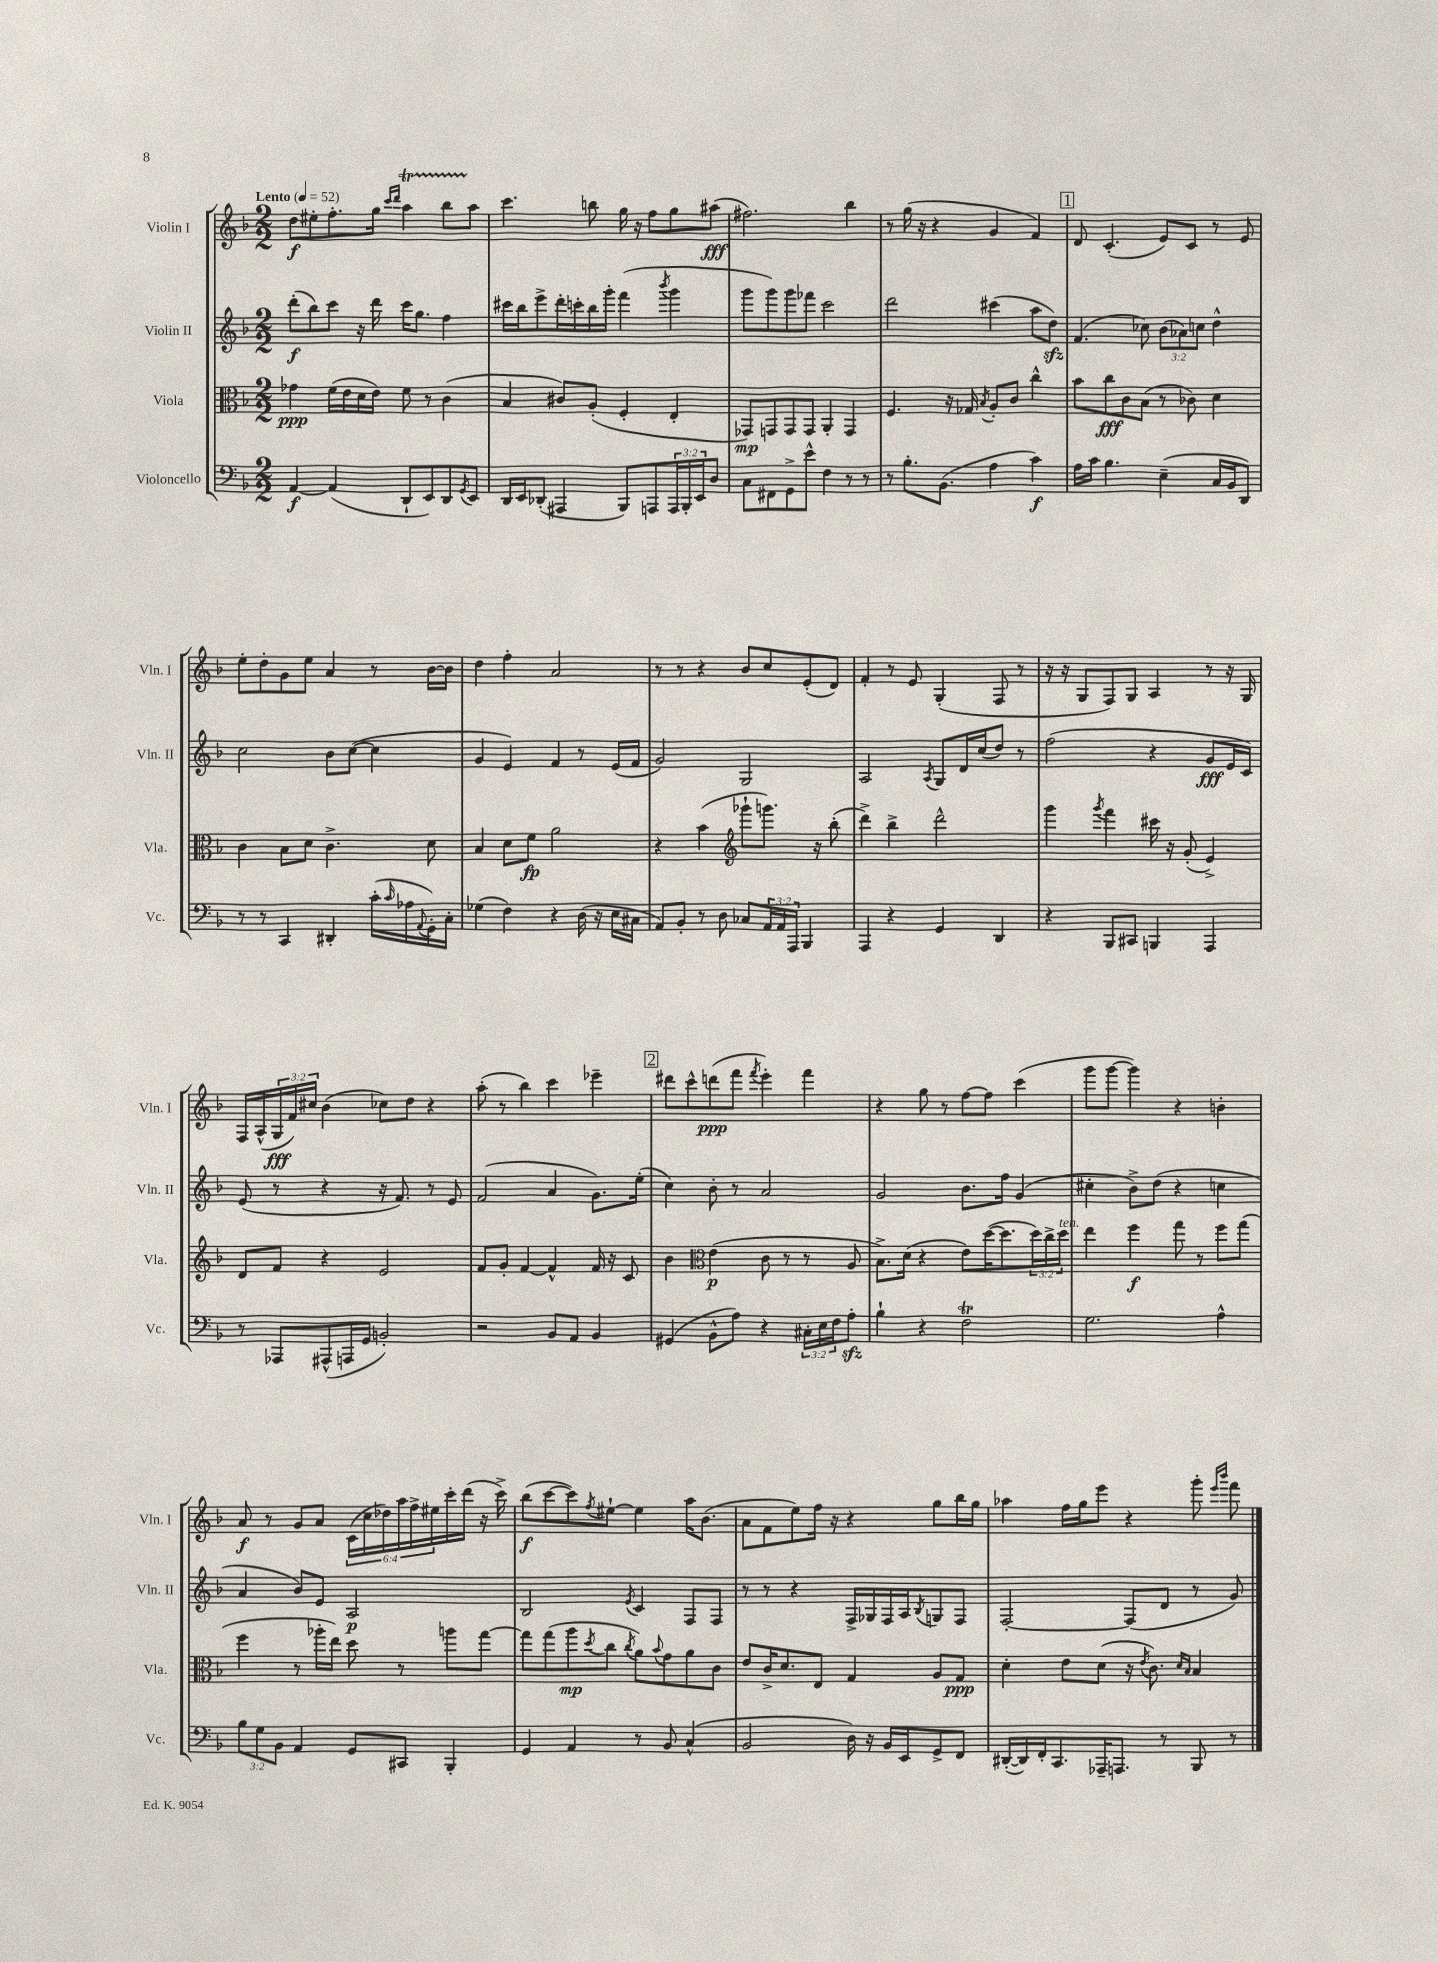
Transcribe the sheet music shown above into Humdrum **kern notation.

**kern	**kern	**kern	**kern
*staff4	*staff3	*staff2	*staff1
*clefF4	*clefC3	*clefG2	*clefG2
*k[b-]	*k[b-]	*k[b-]	*k[b-]
*M2/2	*M2/2	*M2/2	*M2/2
*MM52	*MM52	*MM52	*MM52
[4AA	4g-	(8ddd'	8dd
.	.	8bb-)	8ee#'
(4AA]	(16f	8ccc	8.ff'
.	16e	.	.
.	16d	16r	.
.	16e)	16ddd	16gg
.	.	.	16qqccc
.	.	.	16qqddd
8DD`	8f	16ccc	4aa
.	.	8.gg	.
8EE)	8r	.	.
8DD	(4c	4ff	8bb-
8qGG	.	.	.
8EE	.	.	8aa
=	=	=	=
16DD	4B-	16ccc#	4.ccc
16EE	.	16bb-	.
(8DD-'	.	8eee^	.
4AAA#	8c#)	16ddd'	.
.	.	16ccc'	.
.	(8A'	16bb-	8bb
.	.	16ggg'	.
8BBB-)	4F'	(4fff	16gg
.	.	.	16r
8AAA	.	.	8ff
.	.	8qbbb-	.
24AAA	4E'	4ggg	8gg
24BBB-'	.	.	.
24EE	.	.	.
8D	.	.	(8aa#
=	=	=	=
8C	8GG-)	8ggg	2.ff#)
8FF#	8GG	8ggg)	.
8GG^	8GG	8ggg	.
8e^^	8GG	8fff-	.
4F	4AA'	2ccc	.
8r	4GG	.	4bb-
8r	.	.	.
=	=	=	=
8r	4.F	2ddd	8r
8.B-'	.	.	(16gg
.	.	.	16r
.	.	.	4r
(8.BB-	.	.	.
.	16r	.	.
.	16G-	.	.
.	8qB-	.	.
4A	8A'	(4ccc#	4g
.	8c	.	.
4c)	4cc^^	8aa	4f)
.	.	8dd)	.
=	=	=	=
16A	8b-	(4.f	8d
16c	.	.	.
4.B-	8cc	.	(4.c'
.	8c	.	.
.	(8B-	8cc-)	.
(4E~	8r	(12b-	8e)
.	.	12a-)	.
.	8c-)	.	8c
.	.	12cc	.
16C	4d	4dd^^	8r
16BB-	.	.	.
8DD)	.	.	8e
=	=	=	=
8r	4c	2cc	8ee'
8r	.	.	8dd'
4CC	8B-	.	8g
.	8d	.	8ee
4DD#'	4.c^	8b-	4a
.	.	([8cc	.
(16c'	.	4cc]	8r
16qqc	.	.	.
16A-	.	.	.
8qqAA	.	.	.
16GG')	8d	.	[16b-
16C'	.	.	16b-]
=	=	=	=
(4G-	4B-	4g	4dd
4F)	8d	4e)	4ff'
.	8f	.	.
4r	2a	4f	2a
(16D	.	8r	.
16r	.	.	.
16E	.	(16e	.
16C#	.	16f	.
=	=	=	=
8AA)	4r	2g)	8r
8BB-'	.	.	8r
8r	(4b-	.	4r
8D	.	.	.
*	*clefG2	*	*
8C-	8ggg-`	2G	8b-
24AA	8.ggg)	.	8cc
24AA	.	.	.
24AAA	.	.	.
4BBB-	.	.	(8e'
.	16r	.	.
.	(8bb-'	.	8d)
=	=	=	=
4AAA	4ddd^)	2A	4f'
4r	4bb-^	.	8r
.	.	.	8e
.	.	8qA	.
4GG	2ddd^^	8G	(4G'
.	.	16d	.
.	.	(16cc	.
4DD	.	8dd)	8F
.	.	8r	8r
=	=	=	=
4r	4ggg	(2ff	16r
.	.	.	16r
.	.	.	8G
.	8qggg	.	.
8BBB-	4fff	.	8F)
8CC#	.	.	8G
4BBB	16ccc#	4r	4A
.	16r	.	.
.	(8g'	.	.
4AAA	4e^)	8g	8r
.	.	16e	16r
.	.	16c)	16G
=	=	=	=
8r	8d	(8e	16F
.	.	.	(16A^^
8AAA-	8f	8r	24G
.	.	.	24f)
.	.	.	24cc#
(8AAA#^^	4r	4r	(4b-
16AAA	.	.	.
16GG	.	.	.
2BB')	2e	16r	8cc-)
.	.	8.f)	.
.	.	.	8dd
.	.	8r	4r
.	.	8e	.
=	=	=	=
2r	8f	(2f	(8aa'
.	8g'	.	8r
.	[4f	.	4bb-)
8BB-	4f^^]	4a	4ccc
8AA	.	.	.
4BB-	16f	8.g)	4eee-~
.	16r	.	.
.	8c	.	.
.	.	(16ee'	.
=	=	=	=
(4GG#	4b-	4cc)	8ddd#
.	.	.	8ccc^^
*	*clefC3	*	*
8BB-^^	(4e	8b-'	(8ddd
8A)	.	8r	8fff
.	.	.	8qfff
4r	8c	2a	4eee')
.	8r	.	.
24C#'	8r	.	4fff
24E	.	.	.
24F	.	.	.
8A'	8A	.	.
=	=	=	=
4B-`	8.B-^)	2g	4r
.	(16d	.	.
4r	4r	.	8gg
.	.	.	8r
2F	8e)	8.b-	[8ff
.	([16dd	.	8ff]
.	8.dd]	16ff	.
.	.	(4g	(4ccc
.	24dd)	.	.
.	24cc^	.	.
.	24dd	.	.
=	=	=	=
2.G	4ee	4cc#'	8ggg
.	.	.	[8ggg
.	4ff	8b-^)	4ggg])
.	.	(8dd	.
.	8gg	4r	4r
.	8r	.	.
4A^^	8ff	4cc	4b'
.	(8gg	.	.
=	=	=	=
12B-	4ff	4a	8a
12G	.	.	.
.	.	.	8r
12BB-	.	.	.
4AA	8r	8b-)	8g
.	16aa-'	8e	8a
.	16ee)	.	.
8GG	8dd	2A	(24c
.	.	.	24cc
.	.	.	24dd-)
8CC#	8r	.	24aa
.	.	.	24ff^
.	.	.	24ee#
4BBB-'	8aa	.	16ccc'
.	.	.	(16ddd
.	[8gg	.	16r
.	.	.	16ccc^)
=	=	=	=
4GG	8gg]	2B-	(8bb-
.	(8gg	.	[8ccc
4AA	8aa	.	8ccc])
.	8qdd	.	8qff
.	8cc	.	[8ee#`
.	8qcc	8qe	.
8r	8a)	4c	4ee#]
.	8qqb-	.	.
8BB-	8g	.	.
(4C^^	8a	8F	16aa
.	.	.	(8.b-
.	8c	8F	.
=	=	=	=
2BB-	8e	8r	8a
.	16c^	8r	8f
.	8.d	.	.
.	.	4r	8ee)
.	8E	.	16ff
.	.	.	16r
16D)	4G	16F^	4r
16r	.	16G-	.
16BB-	.	16F	.
16EE	.	16A	.
.	.	8qB-	.
8GG^	8A	8G	8gg
8FF	8G	8F	16bb-
.	.	.	16gg
=	=	=	=
([16DD#'	4d'	[2F'	4aa-
16DD#])	.	.	.
16FF'	.	.	.
8.CC	.	.	.
.	8e	.	16ff
.	.	.	16gg
16AAA-~	(8d	.	8eee
8.AAA	.	.	.
.	16r	(8F]	4r
.	8qe	.	.
.	8.c)	.	.
8r	.	8d	.
.	16qqd	.	.
.	16qqB-	.	.
8BBB-	4B-	8r	8ggg'
.	.	.	16qqeee
.	.	.	16qqbbb-
8r	.	8g)	8fff
==	==	==	==
*-	*-	*-	*-
